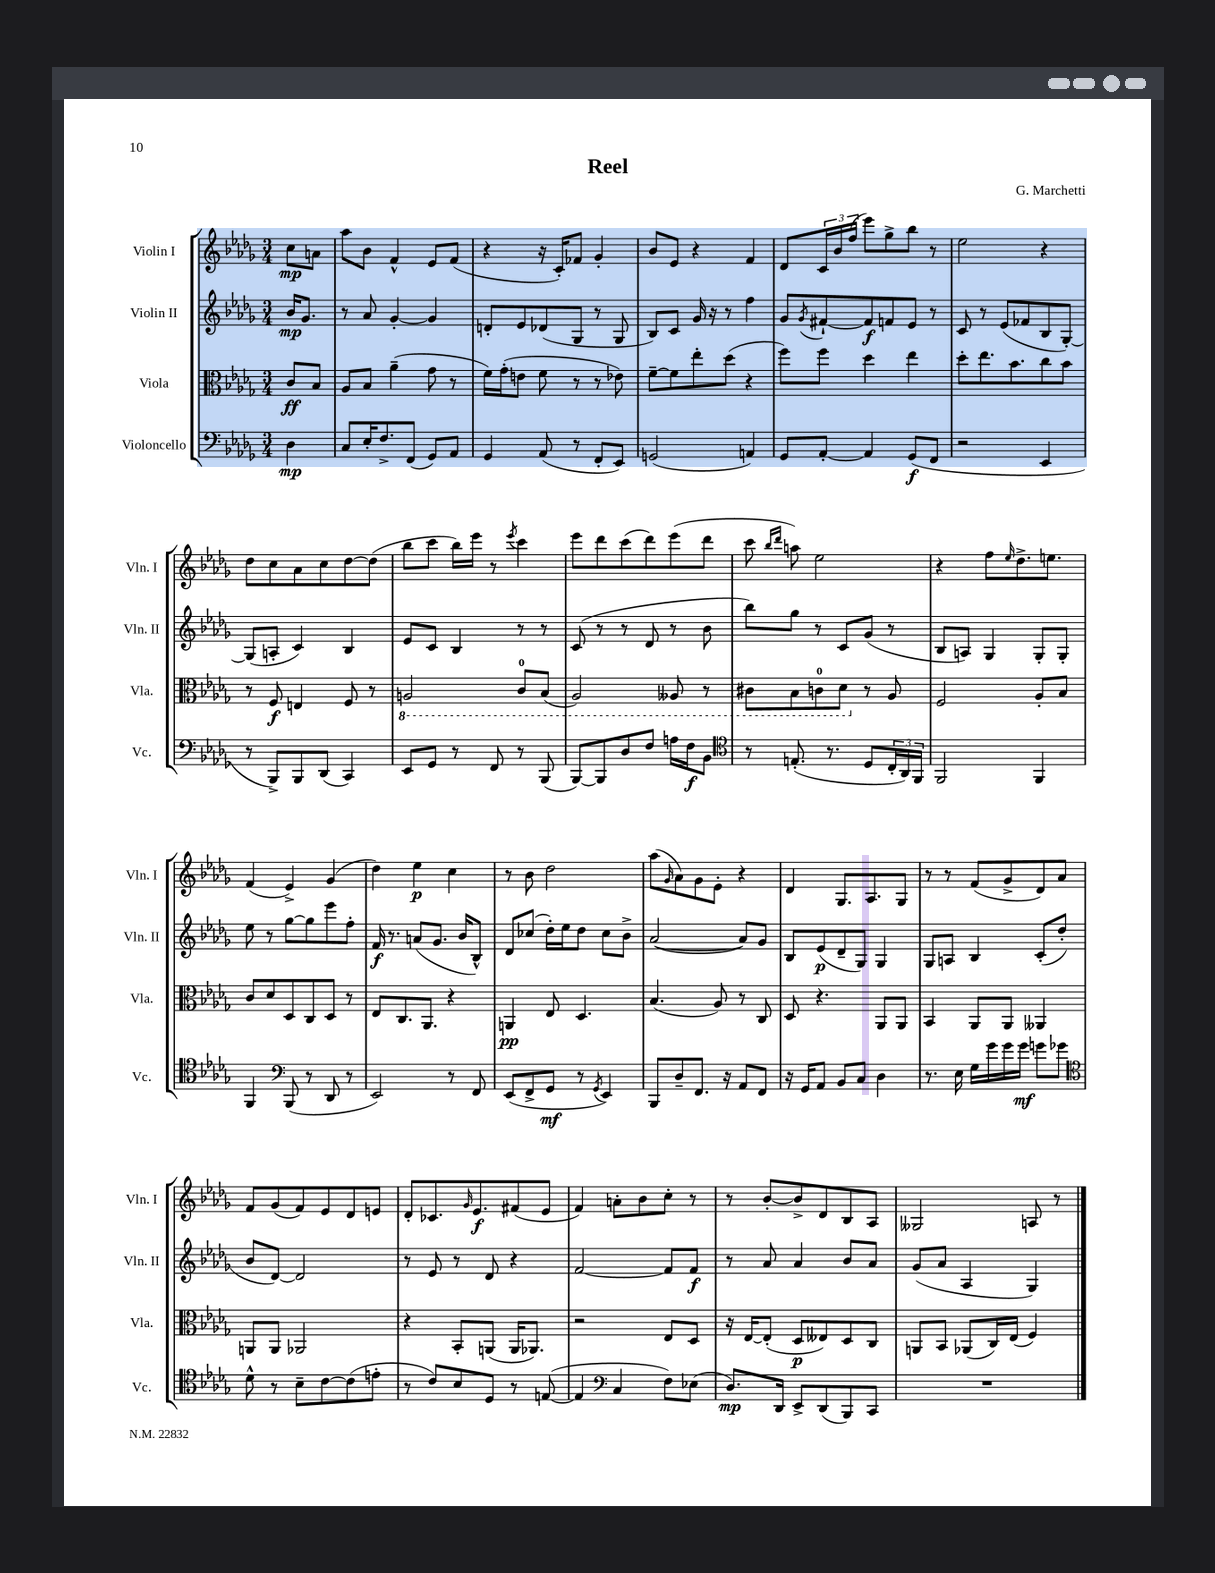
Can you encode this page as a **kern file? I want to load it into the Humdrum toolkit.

**kern	**dynam	**kern	**dynam	**kern	**dynam	**kern	**dynam
*part4	*part4	*part3	*part3	*part2	*part2	*part1	*part1
*staff4	*staff4	*staff3	*staff3	*staff2	*staff2	*staff1	*staff1
*I"Violoncello	*	*I"Viola	*	*I"Violin II	*	*I"Violin I	*
*I'Vc.	*	*I'Vla.	*	*I'Vln. II	*	*I'Vln. I	*
*clefF4	*	*clefC3	*	*clefG2	*	*clefG2	*
*k[b-e-a-d-g-]	*	*k[b-e-a-d-g-]	*	*k[b-e-a-d-g-]	*	*k[b-e-a-d-g-]	*
*M3/4	*	*M3/4	*	*M3/4	*	*M3/4	*
=	=	=	=	=	=	=	=
4D-\	mp	8c/L	ff	16b-/KL	mp	8cc\L	mp
.	.	.	.	8.g-/J	.	.	.
.	.	8B-/J	.	.	.	8an\J	.
=1	=1	=1	=1	=1	=1	=1	=1
8C/L	.	8A-/L	.	8r	.	8aa-\L	.
16E-'/K	.	8B-/J	.	8a-/	.	8b-\J	.
8.F^/	.	.	.	.	.	.	.
.	.	(4a-~\	.	[4g-'/	.	4f^^/	.
(8FF/J	.	.	.	.	.	.	.
8GG-/L)	.	8g-\	.	4g-/]	.	8e-/L	.
8AA-/J	.	8r	.	.	.	(8f/J	.
=2	=2	=2	=2	=2	=2	=2	=2
4GG-/	.	16f\LL)	.	8dn'/L	.	4r	.
.	.	(16g-'\J	.	.	.	.	.
.	.	8en\J	.	8e-/	.	.	.
(8AA-/	.	8f\	.	(8d-X/	.	16r	.
.	.	.	.	.	.	16c'/KL)	.
8r	.	8r	.	8G-/J	.	8f-X/J	.
8FF'/L	.	8r	.	8r	.	4g-'/	.
8EE-/J)	.	8e-X\)	.	8G-/	.	.	.
=3	=3	=3	=3	=3	=3	=3	=3
(2GGn/	.	[8f~\L	.	8B-/L)	.	8b-/L	.
.	.	8f\]	.	8c/J	.	8e-/J	.
.	.	8ee-'\	.	16g-/	.	4r	.
.	.	.	.	16r	.	.	.
.	.	(8dd-\J	.	8r	.	.	.
4AAn/)	.	4r	.	4ff\	.	4f/	.
=4	=4	=4	=4	=4	=4	=4	=4
8GG-/L	.	8ff\L)	.	8g-/L	.	8d-/L	.
.	.	.	.	8qg-/	.	.	.
[8AA-'/J	.	8ff\J	.	[8f#X`/	.	24c/L	.
.	.	.	.	.	.	24b-/	.
.	.	.	.	.	.	(24ff/JJ	.
4AA-/]	.	4dd-\	.	8f#/]	f	8eee-\L)	.
.	.	.	.	8fn/	.	8gg-^\	.
(8GG-/L	f	4ee-\	.	8e-/J	.	8bb-\J	.
8FF/J	.	.	.	8r	.	8r	.
=5	=5	=5	=5	=5	=5	=5	=5
2r	.	8dd-'\L	.	8c/	.	2ee-\	.
.	.	8.ee-\	.	8r	.	.	.
.	.	.	.	(8e-/L	.	.	.
.	.	8.b-\	.	.	.	.	.
.	.	.	.	8f-X/	.	.	.
4EE-/	.	8cc\	.	8B-/	.	4r	.
.	.	8b-\J	.	[8G-'/J)	.	.	.
!!LO:LB:g=z
=6	=6	=6	=6	=6	=6	=6	=6
8r	.	8r	.	(8G-/L]	.	8dd-\L	.
8BBB-^/L)	.	8F/	f	8An'/J	.	8cc\	.
8BBB-/	.	4En/	.	4c/)	.	8a-\	.
(8DD-/J	.	.	.	.	.	8cc\	.
4CC/)	.	8F/	.	4B-/	.	[8dd-\	.
.	.	8r	.	.	.	(8dd-\J]	.
=7	=7	=7	=7	=7	=7	=7	=7
*	*	*8ba	*	*	*	*	*
8EE-/L	.	2AAn/	.	8e-/L	.	8bb-\L	.
8GG-/J	.	.	.	8c/J	.	8ccc\J	.
8r	.	.	.	4B-/	.	16bb-\LL)	.
.	.	.	.	.	.	16eee-\JJ	.
8FF/	.	.	.	.	.	8r	.
.	.	.	.	.	.	8qeee-/	.
8r	.	8C/L	.	8r	.	4ccc\	.
(8BBB-/	.	(8BB-/J	.	8r	.	.	.
=8	=8	=8	=8	=8	=8	=8	=8
[8BBB-/L)	.	2AA-/)	.	(8c/	.	8eee-\L	.
8BBB-/]	.	.	.	8r	.	8ddd-\	.
8D-/	.	.	.	8r	.	(8ccc\	.
8F/J	.	.	.	8d-/	.	8ddd-\)	.
16An\LL	.	8AA--X/	.	8r	.	(8eee-\	.
16F\J	f	.	.	.	.	.	.
8BB-\J	.	8r	.	8b-\	.	8ddd-\J	.
=9	=9	=9	=9	=9	=9	=9	=9
*clefC4	*	*	*	*	*	*	*
8r	.	8C#X\L	.	8bb-\L)	.	8ccc\	.
.	.	.	.	.	.	16qqbb-/LL	.
.	.	.	.	.	.	16qqddd-/JJ	.
(8.En'/	.	8BB-\	.	8gg-\J	.	8aan\)	.
.	.	8Cn\	.	8r	.	2ee-\	.
8.r	.	.	.	.	.	.	.
.	.	8D-\J	.	8c/L	.	.	.
*	*	*X8ba	*	*	*	*	*
8D-/L	.	8r	.	(8g-/J	.	.	.
24C'/L	.	8A-/	.	8r	.	.	.
24AA-/)	.	.	.	.	.	.	.
24FF/JJ	.	.	.	.	.	.	.
=10	=10	=10	=10	=10	=10	=10	=10
2FF/	.	2F/	.	8B-/L	.	4r	.
.	.	.	.	8An/J)	.	.	.
.	.	.	.	4G-/	.	8ff\L	.
.	.	.	.	.	.	16qqee-/	.
.	.	.	.	.	.	8.dd-^\	.
4FF/	.	8A-'/L	.	8G-'/L	.	.	.
.	.	.	.	.	.	8.een\J	.
.	.	8B-/J	.	8G-'/J	.	.	.
!!LO:LB:g=z
=11	=11	=11	=11	=11	=11	=11	=11
4FF/	.	8c/L	.	8ee-\	.	(4f/	.
.	.	8d-/	.	8r	.	.	.
*clefF4	*	*	*	*	*	*	*
(8BBB-/	.	8D-/	.	[8gg-\L	.	4e-^/)	.
8r	.	8C/	.	8gg-\]	.	.	.
8DD-/	.	8D-/J	.	8eee-\	.	(4g-/	.
8r	.	8r	.	8ff'\J	.	.	.
=12	=12	=12	=12	=12	=12	=12	=12
2EE-/)	.	8E-/L	.	16f/	f	4dd-\)	.
.	.	.	.	8.r	.	.	.
.	.	8.C/	.	.	.	.	.
.	.	.	.	(8an/L	.	4ee-\	p
.	.	8.AA-/J	.	.	.	.	.
.	.	.	.	8.g-/J	.	.	.
8r	.	4r	.	.	.	4cc\	.
.	.	.	.	16b-/KL	.	.	.
8FF/	.	.	.	8B-^^/J)	.	.	.
=13	=13	=13	=13	=13	=13	=13	=13
(8EE-/L	.	4AAn/	pp	8d-/L	.	8r	.
8FF^/	.	.	.	(8cc-X/J	.	8b-\	.
8GG-/J	mf	8E-/	.	16dd-'\LL)	.	2dd-\	.
.	.	.	.	16ee-\J	.	.	.
8r	.	4.D-/	.	8dd-\J	.	.	.
8qGG-/	.	.	.	.	.	.	.
4EE-/)	.	.	.	8cc-\L	.	.	.
.	.	.	.	8b-^\J	.	.	.
=14	=14	=14	=14	=14	=14	=14	=14
8BBB-/L	.	(4.B-/	.	([2a-/	.	(8aa-\L	.
.	.	.	.	.	.	16qqg-/	.
8D-~/	.	.	.	.	.	8a-\)	.
8.FF/J	.	.	.	.	.	8g-\	.
.	.	8A-/)	.	.	.	8e-'\J	.
16r	.	.	.	.	.	.	.
8AA-/L	.	8r	.	8a-/L])	.	4r	.
8FF/J	.	8C/	.	8g-/J	.	.	.
=15	=15	=15	=15	=15	=15	=15	=15
16r	.	8D-/	.	8B-/L	.	4d-/	.
16GG-/KL	.	.	.	.	.	.	.
8AA-/J	.	4.r	.	(8e-/	p	.	.
8BB-/L	.	.	.	8d-~/	.	8.G-/L	.
8C/J	.	.	.	8G-/J)	.	.	.
.	.	.	.	.	.	8.A-/	.
4D-\	.	8AA-/L	.	4G-/	.	.	.
.	.	8AA-/J	.	.	.	8G-/J	.
=16	=16	=16	=16	=16	=16	=16	=16
8.r	.	4BB-/	.	8G-/L	.	8r	.
.	.	.	.	8An/J	.	8r	.
16E-\	.	.	.	.	.	.	.
16G-\LL	.	8AA-/L	.	4B-/	.	(8f/L	.
16g-\	.	.	.	.	.	.	.
16g-\	.	8AA-/J	.	.	.	8g-^/	.
16g-\JJ	mf	.	.	.	.	.	.
8gn\L	.	4AA--X/	.	(8c'/L	.	8d-/)	.
8g-X\J	.	.	.	8dd-'/J	.	8a-/J	.
!!LO:LB:g=z
=17	=17	=17	=17	=17	=17	=17	=17
*clefC4	*	*	*	*	*	*	*
8d-^^\	.	8AAn/L	.	8b-/L	.	8f/L	.
8r	.	8AA/J	.	[8d-/J)	.	(8g-/	.
8B-~\L	.	2AA-X/	.	2d-/]	.	8f/)	.
[8c\	.	.	.	.	.	8e-/	.
(8c\]	.	.	.	.	.	8d-/	.
8en'\J	.	.	.	.	.	8en/J	.
=18	=18	=18	=18	=18	=18	=18	=18
8r	.	4r	.	8r	.	8d-'/L	.
8c/L)	.	.	.	8e-/	.	8.c-X/	.
8B-/	.	8BB-'/L	.	8r	.	.	.
.	.	.	.	.	.	16qqg-/	.
.	.	.	.	.	.	8.e-/	f
8D-/J	.	(8AAn/J	.	8d-/	.	.	.
8r	.	16AA/KL	.	4r	.	(8f#X/	.
.	.	8.AA-X/J)	.	.	.	.	.
([8En/	.	.	.	.	.	8e-/J	.
=19	=19	=19	=19	=19	=19	=19	=19
4E/]	.	2r	.	[2f/	.	4f/)	.
*clefF4	*	*	*	*	*	*	*
4C/	.	.	.	.	.	8an'\L	.
.	.	.	.	.	.	8b-\	.
8F\L)	.	8E-/L	.	8f/L]	.	8cc'\J	.
(8E-X\J	.	8D-/J	.	8f/J	f	8r	.
=20	=20	=20	=20	=20	=20	=20	=20
8.D-/L)	mp	16r	.	8r	.	8r	.
.	.	[16E-/KL	.	.	.	.	.
.	.	(8E-'/J]	.	8a-/	.	[8b-'/L	.
16DD-/Jk	.	.	.	.	.	.	.
8EE-^/L	.	8D-/L	p	4a-/	.	8b-^/]	.
(8DD-/	.	8E--X/)	.	.	.	8d-/	.
8BBB-/)	.	8D-/	.	8b-/L	.	8B-/	.
8CC/J	.	8C/J	.	8a-/J	.	8A-/J	.
=21	=21	=21	=21	=21	=21	=21	=21
2.r	.	8AAn/L	.	(8g-/L	.	2G--X/	.
.	.	8BB-/J	.	8a-/J	.	.	.
.	.	(8AA-X/L	.	4A-/	.	.	.
.	.	16C/L)	.	.	.	.	.
.	.	(16E-/JJ	.	.	.	.	.
.	.	4F/)	.	4G-/)	.	8An/	.
.	.	.	.	.	.	8r	.
==	==	==	==	==	==	==	==
*-	*-	*-	*-	*-	*-	*-	*-
